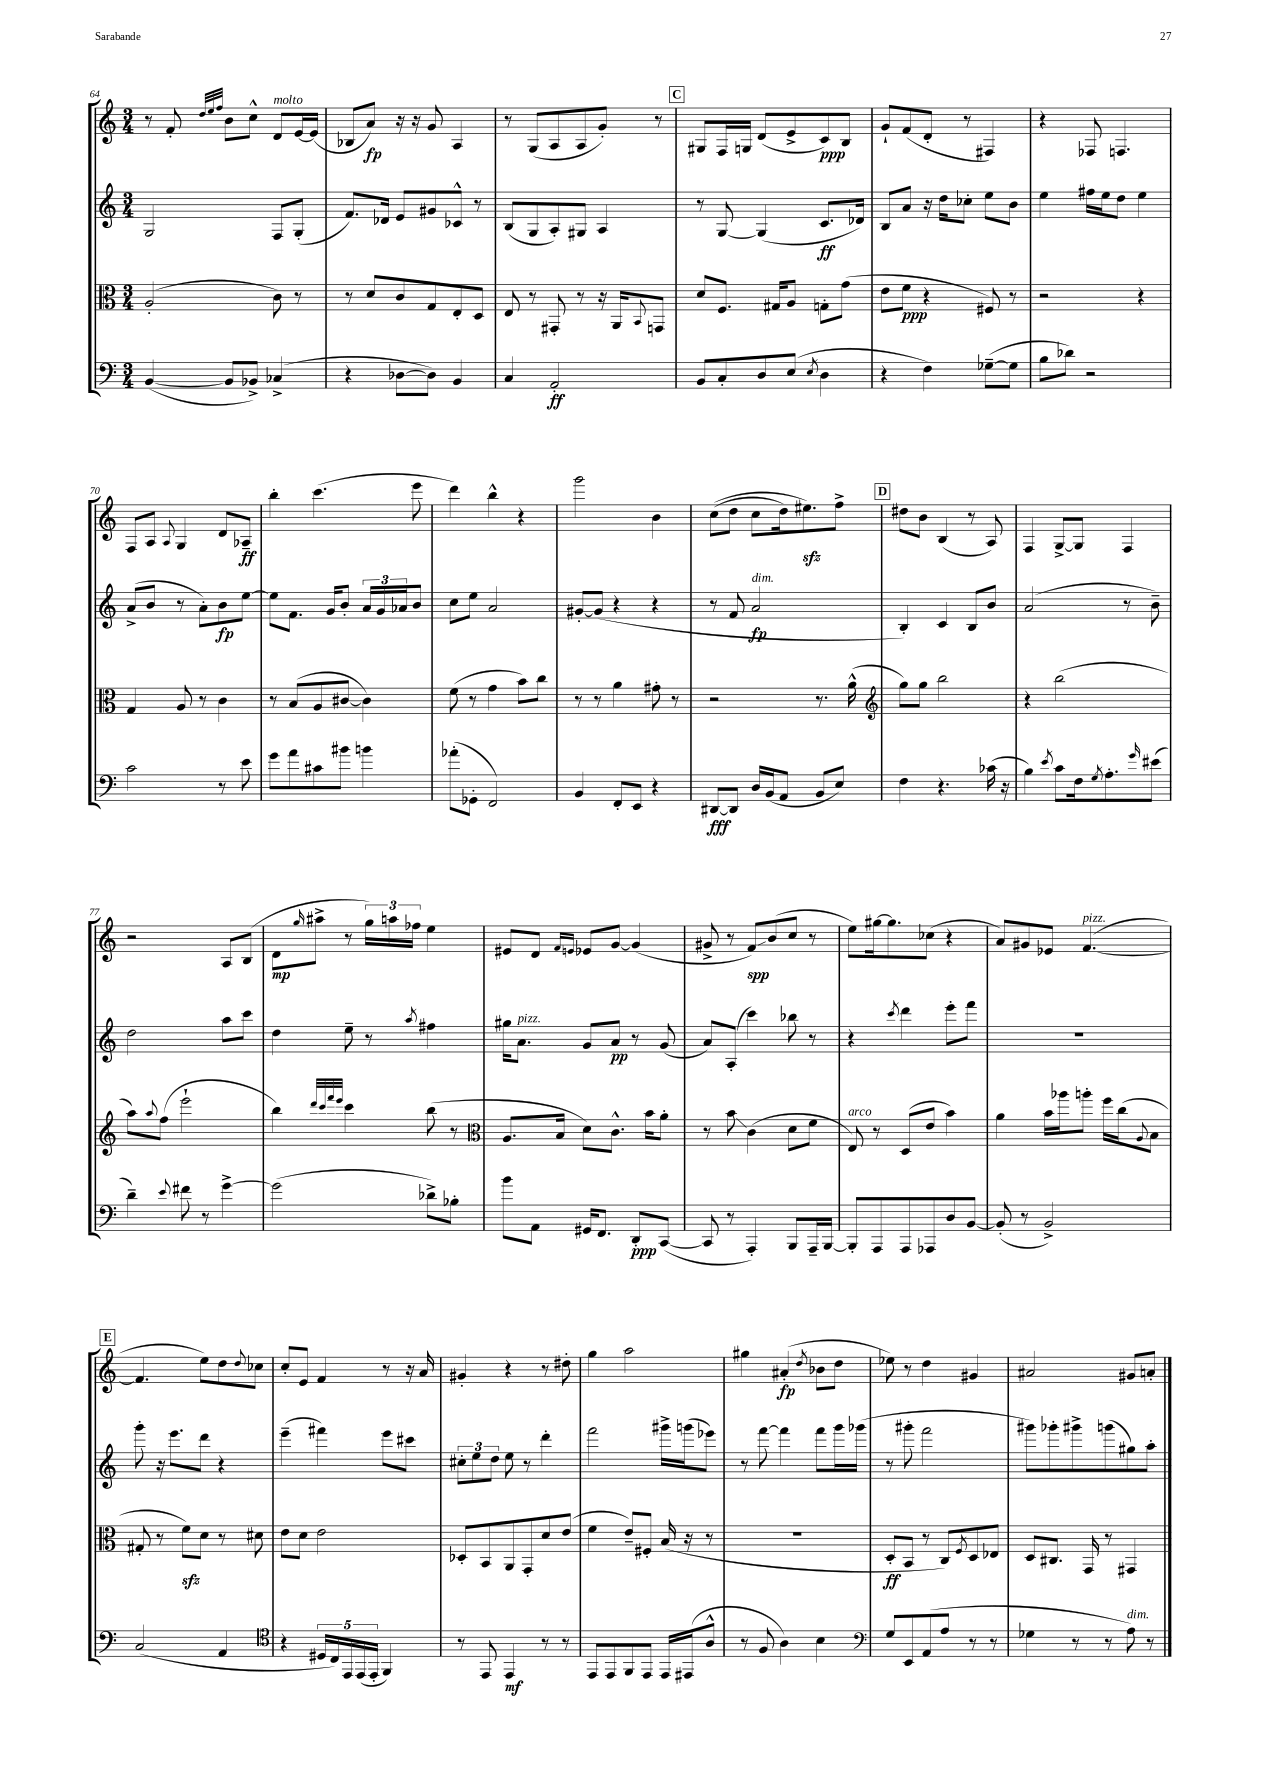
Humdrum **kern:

**kern	**kern	**kern	**kern
*staff4	*staff3	*staff2	*staff1
*clefF4	*clefC3	*clefG2	*clefG2
*k[]	*k[]	*k[]	*k[]
*M3/4	*M3/4	*M3/4	*M3/4
([4BB	(2A'	2G	8r
.	.	.	8f'
.	.	.	32qqdd
.	.	.	32qqee
.	.	.	32qqff
8BB]	.	.	8b
8BB-^)	.	.	8cc^^
(4C-^	8c)	8F	8d
.	8r	(8G'	[16e
.	.	.	(16e]
=	=	=	=
4r	8r	8.f)	8B-
.	8d	.	8a)
.	.	16d-	.
[8D-	8c	8e	16r
.	.	.	16r
8D-])	8G	8g#	8g
4BB	8E'	8c-^^	4A
.	8D	8r	.
=	=	=	=
4C	8E	(8B	8r
.	8r	8G	(8G
2AA'	8GG#'	8A')	8A
.	8r	8G#	8A
.	16r	4A	8g')
.	16AA	.	.
.	8qqBB	.	.
.	8GG	.	8r
=	=	=	=
8BB	8d	8r	8G#
8C'	8.F	[8G	16F
.	.	.	16G
8D	.	(4G]	(8d
.	16G#	.	.
(8E	8A	.	8e^
8qE	.	.	.
4D	8G'	8.c	8c)
.	(8g	.	8B
.	.	16d-)	.
=	=	=	=
4r	8e	8B	8g`
.	8f	8a	(8f
4F)	4r	16r	8d'
.	.	16dd	.
.	.	8cc-'	8r
([8G-~	8F#)	8ee	4F#)
8G-]	8r	8b	.
=	=	=	=
8B	2r	4ee	4r
8d-)	.	.	.
2r	.	16ff#	8F-
.	.	16ee	.
.	.	8dd	4.F
.	4r	4ee	.
=	=	=	=
2c	4G	(8a^	8F
.	.	8b	8A
.	.	.	8qqA
.	8A	8r	4G
.	8r	8a')	.
8r	4c	8b	8d
8e	.	[8ee	8A-~
=	=	=	=
8g	8r	8ee]	4bb'
8a	(8B	8.f	.
8c#	8A	.	(4.ccc
.	.	16g	.
8b#	[8c#	8b'	.
4b	4c#])	24a	.
.	.	24g	.
.	.	24a-	.
.	.	8b	8eee
=	=	=	=
(8a-'	(8f	8cc	4ddd)
8GG-'	8r	8ee	.
2FF)	4g	2a	4bb^^
.	8b)	.	4r
.	8cc	.	.
=	=	=	=
4BB	8r	[8g#'	2ggg
.	8r	(8g#]	.
8FF'	4a	4r	.
8EE	.	.	.
4r	8g#'	4r	4b
.	8r	.	.
=	=	=	=
[8DD#	2r	8r	&((8cc
8DD#]	.	8f	8dd
16D	.	2a	8cc
(16BB	.	.	.
8AA	.	.	16dd)
.	.	.	8.ee#&)
8BB	8.r	.	.
8E)	.	.	8ff^
.	(16a^^	.	.
=	=	=	=
*	*clefG2	*	*
4F	8gg)	4B')	8dd#
.	8gg	.	8b
4.r	2bb	4c	(4B
.	.	8B	8r
(16c-	.	8b	8A)
16r	.	.	.
=	=	=	=
4B)	4r	(2a	4F
8qe	.	.	.
8c	(2bb	.	[8G^
16F	.	.	8G]
8qG	.	.	.
8.A'	.	.	.
.	.	8r	4F
16qqg	.	.	.
(8e#	.	8b~)	.
=	=	=	=
4d~)	8aa)	2dd	2r
.	8qqaa	.	.
.	(8ff	.	.
8qqe	.	.	.
8f#	2eee`	.	.
8r	.	.	.
[4g^	.	8aa	8A
.	.	8ccc	(8B
=	=	=	=
(2g]	4bb)	4dd	8d
.	.	.	16qqgg
.	.	.	8aa#^
.	32qqddd	.	.
.	32qqccc	.	.
.	32qqfff	.	.
.	32qqeee	.	.
.	4ccc	8ee~	8r
.	.	8r	24gg)
.	.	.	24aa
.	.	.	24ff-
.	.	8qaa	.
8d-^)	(8bb	4ff#	4ee
8B-'	8r	.	.
=	=	=	=
*	*clefC3	*	*
8b	8.A	16gg#	8e#
.	.	8.a	.
8AA	.	.	8d
.	16B	.	.
.	.	.	16qqf
.	.	.	16qqe
16GG#	8d)	8g	8e-
8.FF	.	.	.
.	8.c^^	8a	[8g
8DD'	.	8r	(4g]
.	16b	.	.
([8CC	8a'	(8g	.
=	=	=	=
8CC]	8r	8a)	8g#^
8r	8b	(8A'	8r
4AAA')	(4c	4ccc)	8f)
.	.	.	(8b
8BBB	8d	8bb-	8cc
16AAA~	8f	8r	8r
[16BBB	.	.	.
=	=	=	=
8BBB']	8E)	4r	8ee)
8AAA	8r	.	[16gg#
.	.	.	8.gg#]
.	.	8qccc	.
8AAA	(8D	4ddd	.
8AAA-	8e	.	(8cc-
8D	4b)	8eee'	4r
[8BB	.	8fff	.
=	=	=	=
(8BB']	4a	2.r	8a)
8r	.	.	8g#
2BB^)	16b	.	8e-
.	16aa-	.	.
.	8aa'	.	([4.f
.	16ff	.	.
.	(16cc	.	.
.	8qqA	.	.
.	8B	.	.
=	=	=	=
(2C	8G#'	8ggg'	4.f]
.	8r	16r	.
.	.	8.eee	.
.	8f)	.	.
.	8d	8ddd	8ee)
4AA	8r	4r	8dd
.	.	.	8qqdd
.	8d#	.	8cc-
=	=	=	=
*clefC4	*	*	*
4r	8e	(4eee~	8cc'
.	8d	.	8e
20D#	2e	4fff#)	4f
20C)	.	.	.
20EE	.	.	.
(20EE	.	.	.
20EE'	.	.	.
4FF)	.	8eee	8r
.	.	8ccc#	16r
.	.	.	16a
=	=	=	=
8r	8D-'	12cc#'	4g#'
.	.	12ee	.
8EE	8BB	.	.
.	.	12dd	.
4EE	8AA	8ee	4r
.	8GG'	8r	.
8r	8d	4ddd'	8r
8r	(8e	.	8dd#'
=	=	=	=
8EE	4f	2fff	4gg
8EE	.	.	.
8FF	8e~)	.	2aa
8EE	8F#'	.	.
16EE	(16B	16ggg#^	.
(16EE#	16r	(16ggg	.
8A^^	8r	8eee-)	.
=	=	=	=
8r	2.r	8r	4gg#
8F	.	[8fff	.
4A)	.	4fff]	(4a#'
.	.	.	8qdd
4B	.	8fff	8b-
.	.	16ggg	8dd
.	.	(16ggg-	.
=	=	=	=
*clefF4	*	*	*
8G	8D'	8r	8ee-)
8EE	8BB	8ggg#'	8r
(8AA	8r	2fff	4dd
8A	8C)	.	.
.	8qF	.	.
8r	8D	.	4g#
8r	8E-	.	.
=	=	=	=
4G-	8D	8ggg#)	2a#
.	8.C#	8ggg-'	.
8r	.	8ggg#^	.
.	16GG	.	.
8r	8r	(8ggg	.
8A)	4GG#	8gg#)	8g#
8r	.	8aa'	8a'
==	==	==	==
*-	*-	*-	*-
